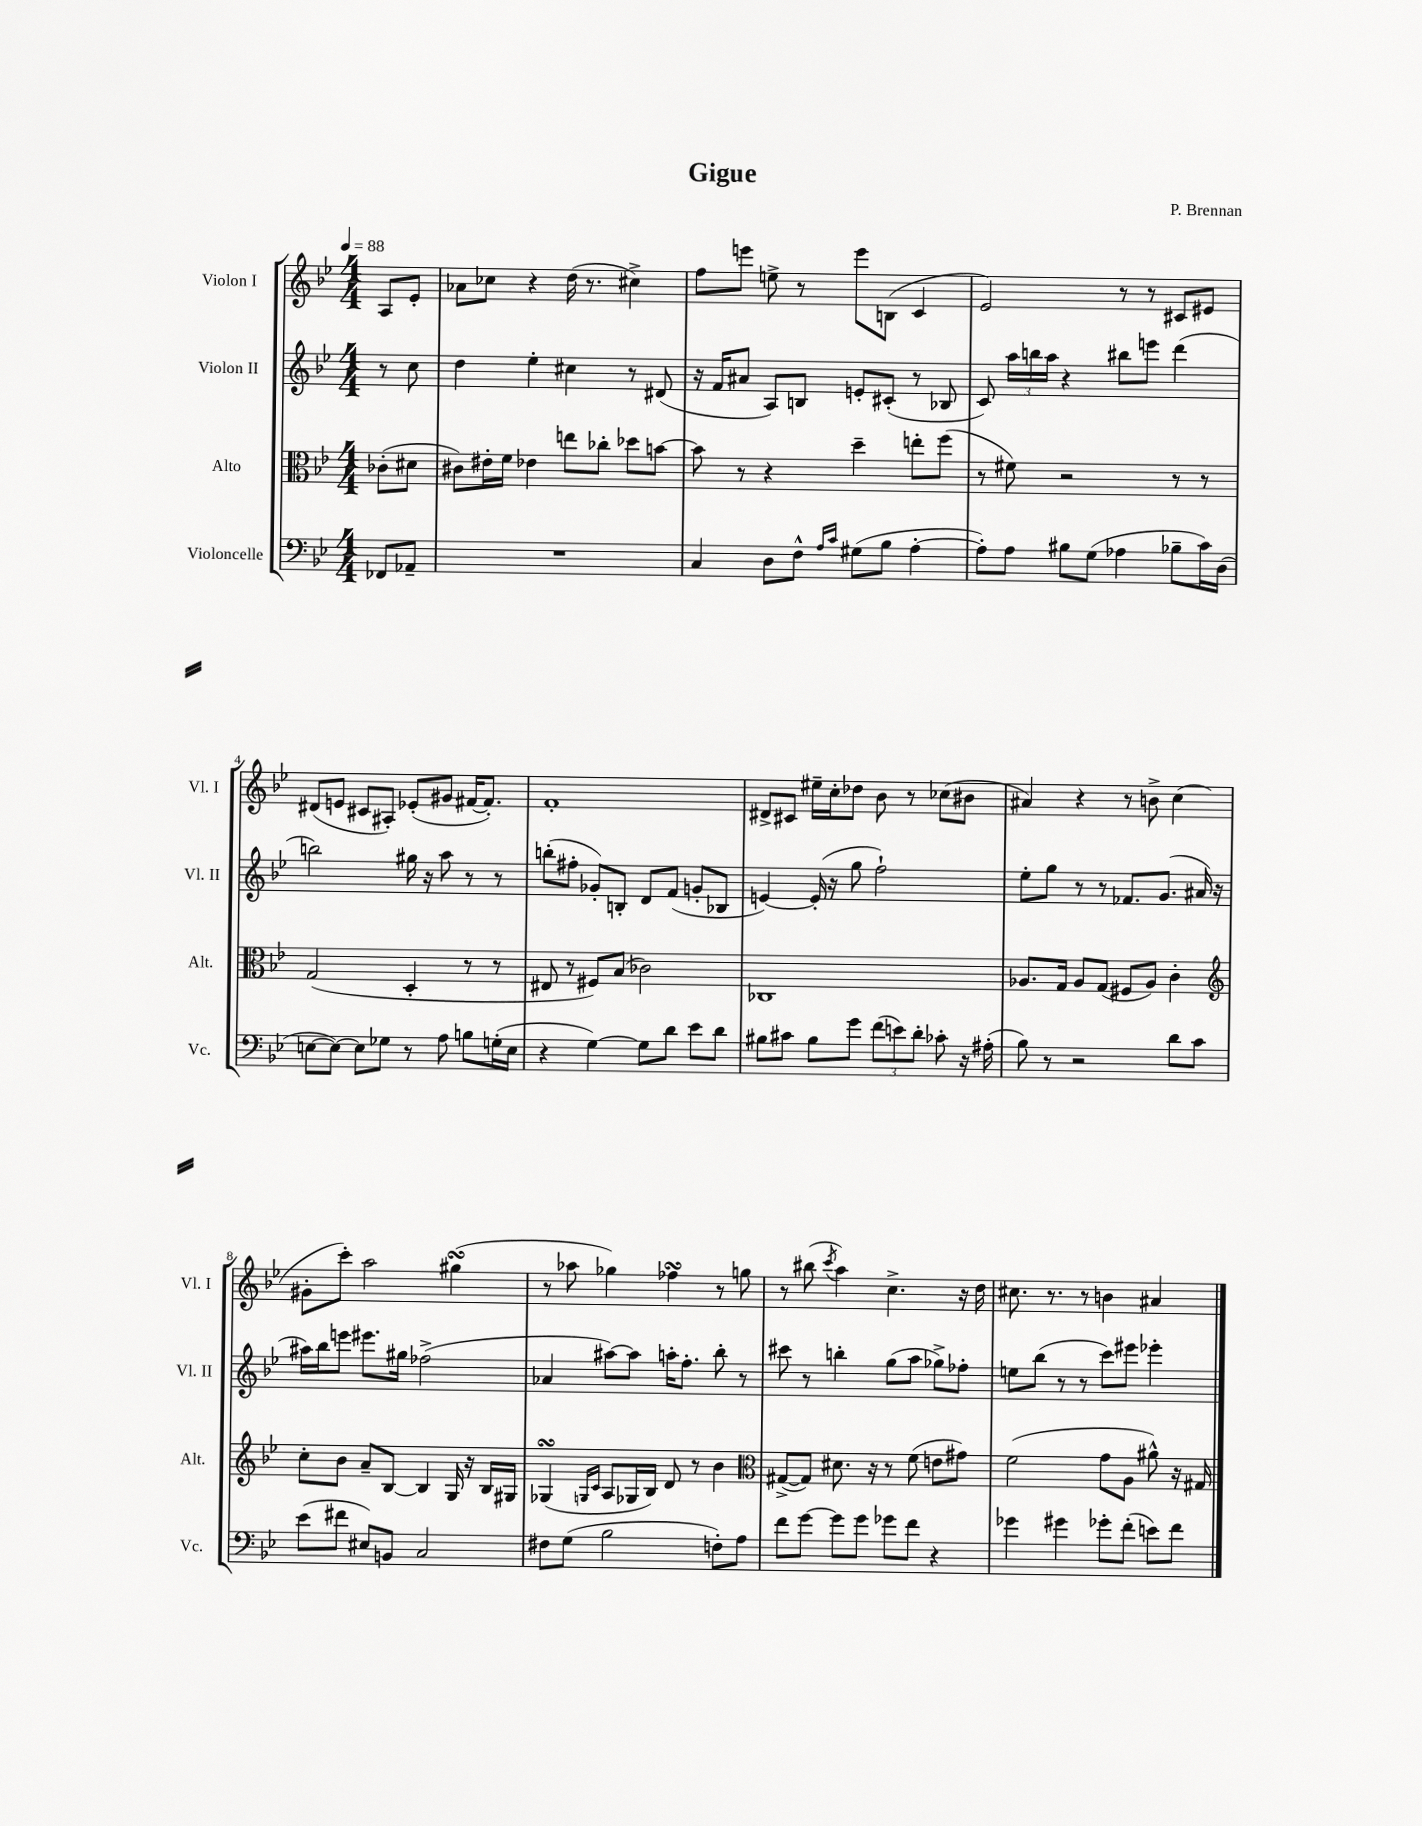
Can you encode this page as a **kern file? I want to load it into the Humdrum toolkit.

**kern	**kern	**kern	**kern
*part4	*part3	*part2	*part1
*staff4	*staff3	*staff2	*staff1
*I"Violoncelle	*I"Alto	*I"Violon II	*I"Violon I
*I'Vc.	*I'Alt.	*I'Vl. II	*I'Vl. I
*clefF4	*clefC3	*clefG2	*clefG2
*k[b-e-]	*k[b-e-]	*k[b-e-]	*k[b-e-]
*M4/4	*M4/4	*M4/4	*M4/4
*MM88	*MM88	*MM88	*MM88
=	=	=	=
8FF-X/L	(8c-X'\L	8r	8A/L
8AA-X~/J	8d#X\J	8cc\	8e-'/J
=1	=1	=1	=1
1r	8c#X\L)	4dd\	8a-X\L
.	16e#X'\L	.	8cc-X\J
.	16f\JJ	.	.
.	4e-X\	4ee-'\	4r
.	8een\L	4cc#X\	(16dd\
.	.	.	8.r
.	8cc-X'\J	.	.
.	8dd-X\L	8r	4cc#X^\)
.	[8bn\J	(8d#X/	.
=2	=2	=2	=2
4C/	8b\]	16r	8ff\L
.	.	16f/KL	.
.	8r	8a#X/J	8eeen\J
8D\L	4r	8A/L)	8een^\
8F^^\J	.	8Bn/J	8r
16qqA/LL	.	.	.
16qqc/JJ	.	.	.
(8G#X\L	4dd~\	8en'/L	8eee\L
8B-\J	.	(8c#X'/J	(8Bn\J
[4A'\	8een'\L	8r	4c/
.	(8ff\J	8B-X/	.
=3	=3	=3	=3
8A'\L])	8r	8c/)	2e-/)
8A\J	8f#X\)	24aa\LL	.
.	.	24bbn\	.
.	.	24aa\JJ	.
8B#X\L	2r	4r	.
(8G\J	.	.	.
4A-X\	.	8bb#X\L	8r
.	.	8eeen\J	8r
8B-X~\L	8r	(4ddd\	8c#X/L
16c\L)	8r	.	8e#X/J
(16D\JJ	.	.	.
!!LO:LB:g=z
=4	=4	=4	=4
[8En\L	(2G/	2bbn\)	(8d#X/L
8E\J_)	.	.	8en/J
8E\L]	.	.	8c#X/L
8G-X\J	.	.	8A#X'/J)
8r	4D'/	16gg#X\	(8e-X'/L
.	.	16r	.
8A\	.	8aa\	8g#X/J
8Bn\L	8r	8r	[16f#X/KL
.	.	.	8.f#'/J])
(16Gn'\L	8r	8r	.
16E\JJ	.	.	.
=5	=5	=5	=5
4r	8E#X/	(8bbn'\L	1f'
.	8r	8ff#X'\J	.
[4G\)	8F#X/L)	8g-X'/L)	.
.	(8B-/J	8Bn'/J	.
8G\L]	2c-X\)	8d/L	.
8d\J	.	(8f/J	.
8e-\L	.	8gn'/L	.
8d\J	.	8B-X/J	.
=6	=6	=6	=6
8B#X\L	1C-X	[4en/)	8d#X^/L
8c#X\J	.	.	8c#X/J
8B#\L	.	(16e'/]	16ee#X~\LL
.	.	16r	16cc'\J
8g\J	.	8gg\	8dd-X\J
(12f\L	.	2ff`\)	8b-\
12en\)	.	.	.
.	.	.	8r
12d'\J	.	.	.
8c-X'\	.	.	(8cc-X\L
16r	.	.	8b#X\J
(16A#X'\	.	.	.
=7	=7	=7	=7
8B-\)	8.A-X/L	8ee-'\L	4a#X/)
8r	.	8gg\J	.
.	16G/Jk	.	.
2r	8A-/L	8r	4r
.	(8G/J	8r	.
.	8F#X/L	8.f-X/L	8r
.	8A-/J)	.	8bn^\
.	.	(8.g/J	.
8d\L	4c'\	.	(4cc\
8c\J	.	16a#X/	.
.	.	16r	.
!!LO:LB:g=z
=8	=8	=8	=8
*	*clefG2	*	*
(8e-\L	8cc'\L	16aa#X\LL)	8g#X'\L
.	.	16bb-\J	.
8f#X\J	8b-\J	8eeen\J	8ccc'\J)
8E#X/L)	8a~/L	8.eee#X\L	2aa\
8BBn/J	[8B-/J	.	.
.	.	16gg#X\Jk	.
2C/	4B-/]	(2ff-X^\	.
.	16G/	.	(4gg#XsSsS\
.	16r	.	.
.	16B-/LL	.	.
.	16G#X/JJ	.	.
=9	=9	=9	=9
8F#X\L	(4G-XsSSs/	4a-X/	8r
(8G\J	.	.	8aa-X\
.	16qqGn/LL	.	.
.	16qqc/JJ	.	.
2B-\	8A/L	[8aa#X\L)	4gg-X\)
.	16G-X/L	8aa#\J]	.
.	16B-/JJ)	.	.
.	8d/	16aan'\KL	4ff-XsSSs\
.	.	8.ff'\J	.
.	8r	.	.
8Fn'\L)	4b-\	8bb-'\	8r
8A\J	.	8r	8ggn\
=10	=10	=10	=10
*	*clefC3	*	*
8f\L	([8G#X^/L	8ccc#X\	8r
[8g\J	8G#/J])	8r	(8bb#X\
.	.	.	8qccc/
8g\L]	8.d#X\	4bbn'\	4aa\)
8g\J	.	.	.
.	16r	.	.
8g-X\L	8r	(8gg\L	4.cc^\
8f\J	(8f\	8aa\J	.
4r	8en\L	8gg-X^\L)	.
.	8g#X\J)	8ff-X'\J	16r
.	.	.	16dd\
=11	=11	=11	=11
4g-X\	(2f\	8een\L	8.cc#X\
.	.	(8bb-\J	.
.	.	.	8.r
4g#X\	.	8r	.
.	.	8r	8r
8g-X'\L	8g\L	8ccc\L)	4bn\
(8f'\J	8A\J	8eee#X\J	.
8en\L)	8a#X^^\)	4eee-X'\	4a#X/
8f\J	16r	.	.
.	16G#X/	.	.
==	==	==	==
*-	*-	*-	*-
